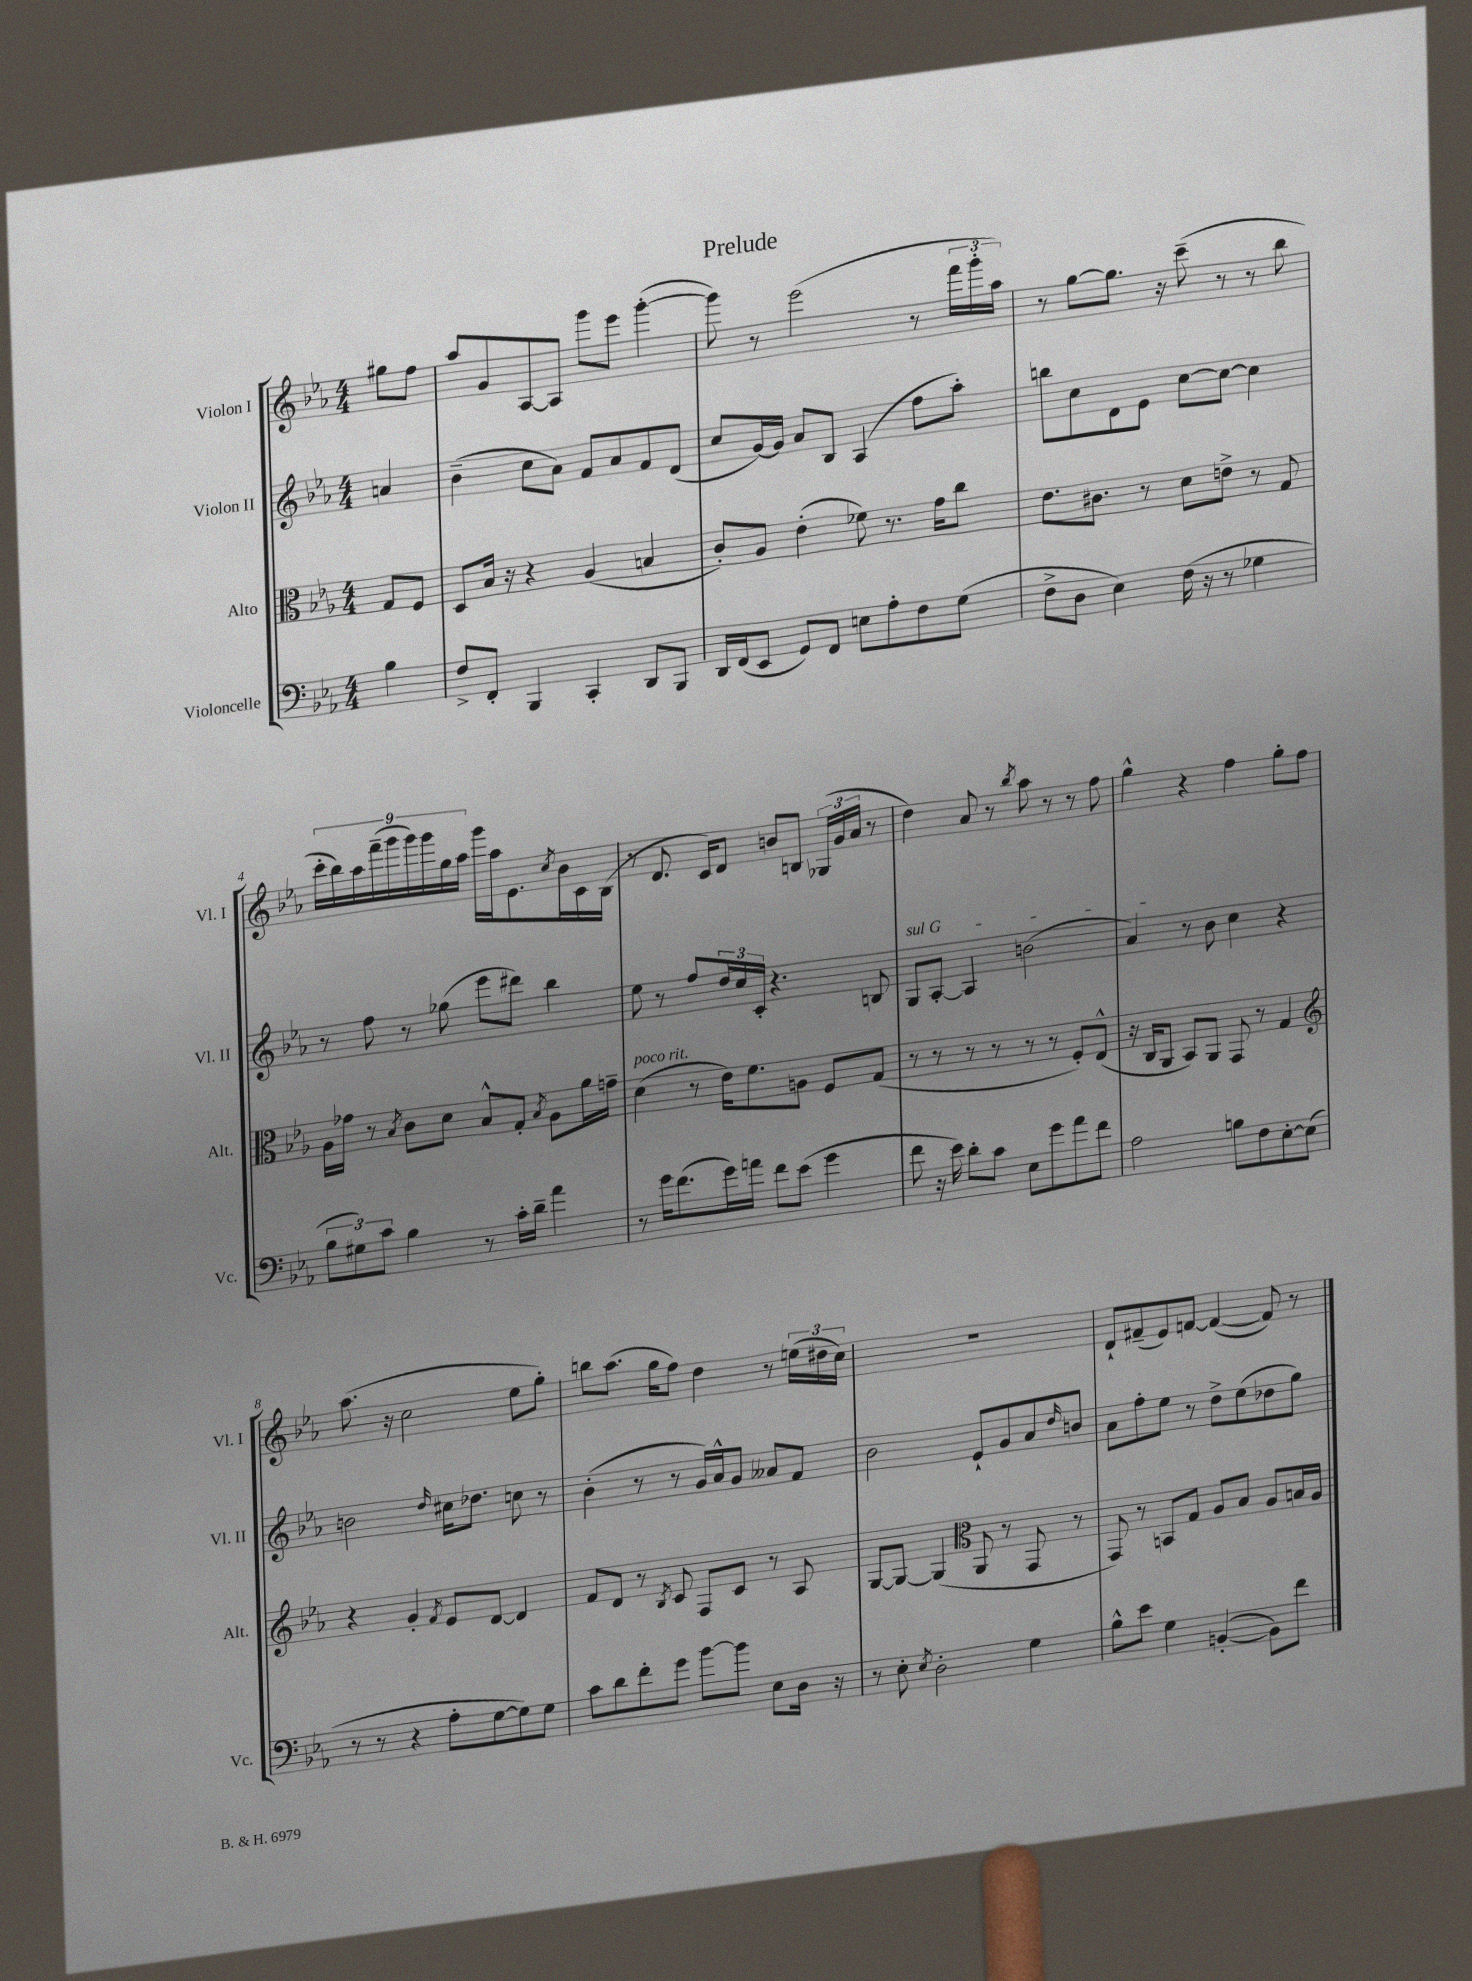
\header { title = "Prelude" }
<<
\new StaffGroup <<
\new Staff = "s0" \with { instrumentName = "Violon I" shortInstrumentName = "Vl. I" } {
    \clef treble \key ees \major \numericTimeSignature \time 4/4 \partial 4
    gis''8 f''8 |
    aes''8 g'8 aes8~ aes8 g'''8 ees'''8 g'''4~-.( |
    g'''8) r8 ees'''2( r8 \tuplet 3/2 { f'''16 g'''16-. aes''16) } |
    r8 g''8~ g''8. r16 c'''8--( r8 r8 bes''8 |
    \tuplet 9/8 { c'''16-. bes''16) aes''16 f'''16--( g'''16 g'''16) g'''16 g''16 aes''16 } g'''16 aes''16 ees'8. \acciaccatura { c''8 } bes'16 c'16 bes16( |
    r8 d'8. c'16) d'8 b'8 b8 \tuplet 3/2 { ges16( g'16 aes'16 } r8 |
    d''4) aes'8 r8 \acciaccatura { bes''8 } aes''8 r8 r8 f''8 |
    g''4-^ r4 f''4 g''8-. f''8 |
    aes''8.( r16 c''2 ees''8 g''8-.) |
    b''8 aes''8.( g''16 f''8) d''4 r8 \tuplet 3/2 { e''16( dis''16 c''16) } |
    R1 |
    d'8-! fis'8--( ees'8) f'8~ f'4~( f'8) r8 \bar "|." |
}
\new Staff = "s1" \with { instrumentName = "Violon II" shortInstrumentName = "Vl. II" } {
    \clef treble \key ees \major \numericTimeSignature \time 4/4 \partial 4
    a'4 |
    bes'4--( c''8 aes'8) f'8 aes'8 f'8 d'8( |
    c''8 g'16~) g'16 aes'8 bes8 aes4( f''8 aes''8-.) |
    b''8 c''8 d'8 ees'8 c''8~ c''8~ c''4 |
    r8 f''8 r8 ges''8( ees'''8 dis'''8) bes''4 |
    ees''8 r8 f''8 \tuplet 3/2 { d''16 c''16 c'16-. } r4. b8 |
    \once \override TextSpanner.bound-details.left.text = \markup { \italic "sul G" } g8\startTextSpan aes8~-. aes4 b'2( |
    aes'4\stopTextSpan) r8 bes'8 c''4 r4 |
    b'2 \grace { d''16 } cis''16 des''8. c''8 r8 |
    bes'4-.( r8 r8 g'16) aes'16-^ g'8 aeses'8 f'8 |
    bes'2 ees'8-! g'8 aes'8 \grace { d''16 } b'8 |
    aes'8 f''8-. ees''8 r8 d''8-> ees''8( des''8 g''8) \bar "|." |
}
\new Staff = "s2" \with { instrumentName = "Alto" shortInstrumentName = "Alt." } {
    \clef alto \key ees \major \numericTimeSignature \time 4/4 \partial 4
    g8 f8 |
    d8 bes16 r16 r4 aes4( b4 |
    c'8-.) aes8 ees'4-.( fes'8) r8. g'16 c''8 |
    ees'8. cis'8. r8 d'8 e'8-> r8 g8 |
    aes16 ges'16 r8 \acciaccatura { bes8 } c'8 d'8 bes8-^ g8-. \acciaccatura { bes8 } aes8 aes'16 g'16-- |
    d'4^\markup { \italic "poco rit." }( r8 ees'16) f'8. a8 f8 g8( |
    r8 r8 r8 r8 r8 r8 f8-.) ees8-^( |
    r16 c16 aes,8 bes,8) aes,8 g,8 r8 g4 |
    \clef treble r4 g'4-. \acciaccatura { f'8 } ees'8 d'8~ d'4 |
    f'8 d'8 r8 \acciaccatura { bes8 } c'8 f8 c'8 r8 aes8 |
    g8~ g8~ g4( \clef alto aes,8 r8 g,8 r8 |
    g,8) r8 b,8 g8 aes8 bes8 aes8 b16 aes16 \bar "|." |
}
\new Staff = "s3" \with { instrumentName = "Violoncelle" shortInstrumentName = "Vc." } {
    \clef bass \key ees \major \numericTimeSignature \time 4/4 \partial 4
    bes4 |
    f8-> f,8-. bes,,4 c,4-. d,8 bes,,8 |
    d,16 f,16( ees,8 g,8) f,8 e8 aes8-. f8 g8( |
    f8-> d8 ees4) f16( r16 r8 ges4 |
    \tuplet 3/2 { bes8 gis8) c'8 } bes4 r8 c'16-. d'16-- aes'4 |
    r8 g'16 f'8.( g'16) a'16 f'8 ees'8( g'4 |
    f'8 r16 ees'16) d'8-. c'8 ees8 g'8 aes'8 f'8 |
    aes2 b8 f8 ees8~-. ees8( |
    r8 r8 r4 aes8-. g8~ g8) g8 |
    c'8 d'8 f'8-. g'8 bes'8~ bes'8 ees8 d16 r16 |
    r8 ees8-. \acciaccatura { ees8 } d2-. g4 |
    bes8-^ ees'8 g4 b,4~-.( b,8) f'8 \bar "|." |
}
>>
>>
